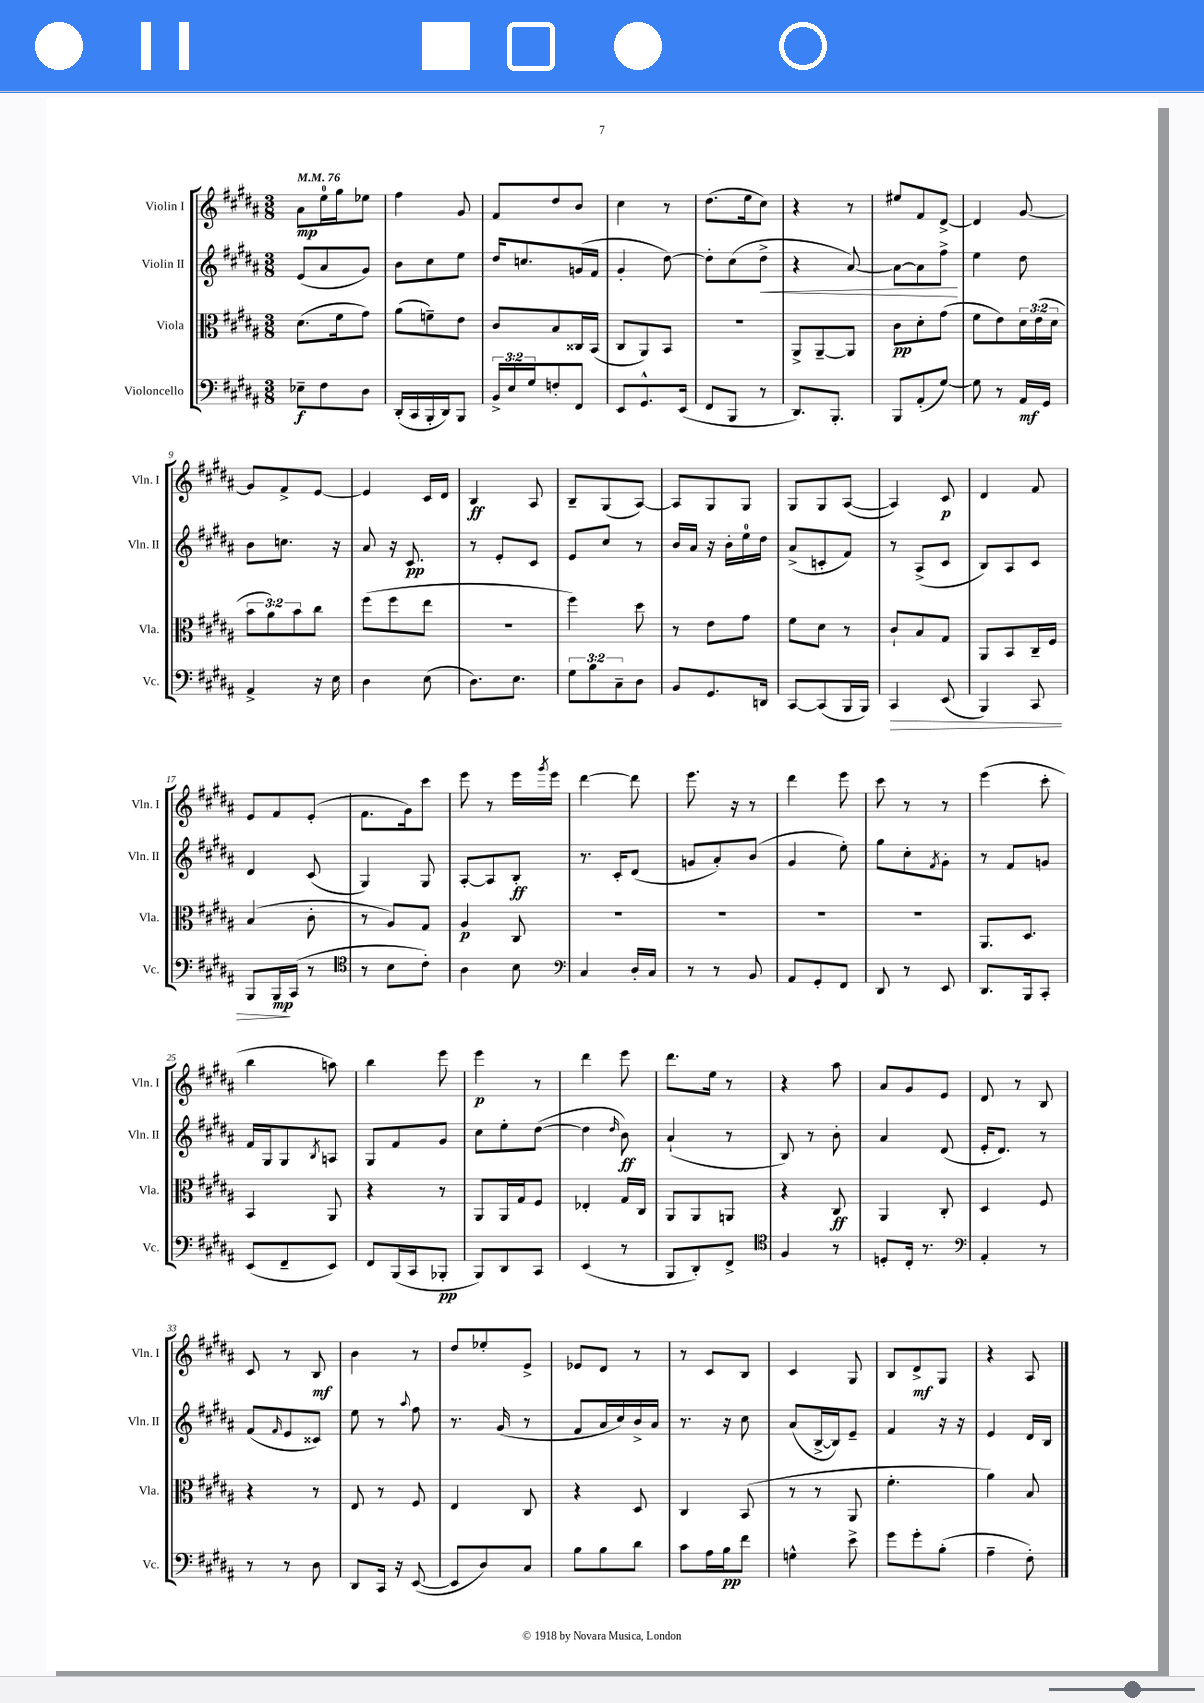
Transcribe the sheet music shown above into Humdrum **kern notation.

**kern	**kern	**kern	**kern
*staff4	*staff3	*staff2	*staff1
*clefF4	*clefC3	*clefG2	*clefG2
*k[f#c#g#d#a#]	*k[f#c#g#d#a#]	*k[f#c#g#d#a#]	*k[f#c#g#d#a#]
*M3/8	*M3/8	*M3/8	*M3/8
*MM76	*MM76	*MM76	*MM76
8E-~	(8.d#	(8e	8a#
8F#	.	8a#	16ee
.	16f#	.	16gg#
8D#	8g#)	8g#)	8ee-
=	=	=	=
(16DD#'	(8a#	8b	4ff#
16CC#	.	.	.
16BBB'	8f~)	8cc#	.
16DD#)	.	.	.
8BBB	8e	8ee	8g#
=	=	=	=
24BB^	8c#	16dd#	8f#
24E	.	.	.
.	.	8.cc	.
24G#	.	.	.
8F'	8B	.	8dd#
8FF#	16C##	(16g	8b
.	(16BB	16f#	.
=	=	=	=
8EE	8C#	4g#'	4cc#
8.GG#^^	8AA#)	.	.
.	8BB	[8dd#)	8r
(16EE	.	.	.
=	=	=	=
8FF#	4.r	8dd#']	(8.dd#
8BBB	.	(8cc#	.
.	.	.	16ee
8r	.	8dd#^	8cc#)
=	=	=	=
8.DD#)	8AA#^	4r	4r
.	[8AA#~	.	.
8.BBB'	.	.	.
.	8AA#]	[8a#)	8r
=	=	=	=
8BBB	8c#	8a#_	8ee#
(8AA#'	8d#'	8a#]	8f#
[8G#)	(8g#	8ff#^	[8d#^
=	=	=	=
8G#]	8f#	4ee	4d#]
8r	8e)	.	.
16AA#	24d#	8dd#	[8g#
.	(24e	.	.
16GG#	.	.	.
.	24d#	.	.
=	=	=	=
4AA#^	12b	8b	8g#]
.	12a#)	.	.
.	.	8.cc	8f#^
.	12b	.	.
16r	8cc#	.	[8e
16E	.	16r	.
=	=	=	=
4D#	(8ff#	8a#	4e]
.	8ff#	16r	.
.	.	8.c#	.
(8E	8ee	.	16c#
.	.	.	16d#
=	=	=	=
8.D#)	4.r	8r	4B
.	.	8e'	.
8.E	.	.	.
.	.	8c#	8A#
=	=	=	=
12G#	4ff#)	8e	8B~
12B	.	.	.
.	.	8cc#	(8G#
12C#~	.	.	.
8D#	8dd#	8r	[8A#)
=	=	=	=
8BB	8r	16b	8A#]
.	.	16a#	.
8.GG#	8e	16r	8G#
.	.	16b'	.
.	8g#	16ee	8G#
16DD	.	16dd#	.
=	=	=	=
[8CC#	8f#	(8a#^	8G#
(8CC#]	8d#	8c'	8G#
16BBB	8r	8f#)	([8A#
16BBB)	.	.	.
=	=	=	=
4CC#	8c#`	8r	4A#])
.	8B	(8A#^	.
(8EE	8G#	8c#	8c#
=	=	=	=
4BBB)	8AA#	8B)	4d#
.	8BB	8A#	.
8CC#	16C#~	8c#	8f#
.	16F#	.	.
=	=	=	=
8BBB	(4B	4d#	8e
16BBB	.	.	8f#
(16CC#	.	.	.
8r	8c#'	(8c#	(8e'
=	=	=	=
*clefC4	*	*	*
8r	8r	4G#)	8.f#
8B	8A#)	.	.
.	.	.	16g#)
8c#')	8G#	8G#	8ccc#
=	=	=	=
4A#	4A#	[8A#'	8eee
.	.	8A#]	8r
8B	8C#	8B'	16eee
.	.	.	8qggg#
.	.	.	16eee
=	=	=	=
*clefF4	*	*	*
4C#	4.r	8.r	[4ddd#
.	.	16c#'	.
16D#'	.	(8d#	8ddd#]
16C#	.	.	.
=	=	=	=
8r	4.r	8g	8.eee
8r	.	8a#')	.
.	.	.	16r
8BB	.	(8b	8r
=	=	=	=
8AA#	4.r	4g#	4ddd#
8GG#'	.	.	.
8FF#	.	8ee')	8eee
=	=	=	=
8DD#	4.r	8gg#	8ccc#
8r	.	8cc#'	8r
.	.	8qf#	.
8EE	.	8g#'	8r
=	=	=	=
8.DD#	8.AA#	8r	(4eee
.	.	8f#	.
16BBB	8.D#	.	.
8CC#'	.	8g	8ccc#'
=	=	=	=
(8EE	4BB	16f#	4bb
.	.	16G#	.
8FF#~	.	8G#	.
.	.	8qB	.
8EE)	8AA#	8A	8aa)
=	=	=	=
8FF#	4r	8G#	4bb
(16BBB	.	8f#	.
16CC#	.	.	.
8BBB-'	8r	8g#	8eee
=	=	=	=
8BBB)	8AA#	8cc#	4eee
8DD#	16AA#	8ee'	.
.	16G#	.	.
8CC#	8F#	([8dd#	8r
=	=	=	=
(4EE	4E-'	4dd#]	4ddd#
.	.	16qqdd#	.
8r	16G#	8b)	8eee
.	16C#	.	.
=	=	=	=
8BBB	8AA#	(4a#`	8.ddd#
8DD#')	8AA#	.	.
.	.	.	16ee
8FF#^	8AA	8r	8r
=	=	=	=
*clefC4	*	*	*
4F#	4r	8B)	4r
.	.	8r	.
8r	8C#	8b'	8aa#
=	=	=	=
8D'	4AA#	4a#	8a#
16C#'	.	.	8g#
8.r	.	.	.
.	8C#'	(8d#	8e
=	=	=	=
*clefF4	*	*	*
4AA#'	4D#	16e'	8d#
.	.	8.d#)	.
.	.	.	8r
8r	8F#	8r	8B
=	=	=	=
8r	4r	(8f#	8c#
.	.	16qqf#	.
8r	.	8e	8r
8D#	8r	8c##)	8B
=	=	=	=
8DD#	8E	8ee	4b
16CC#	8r	8r	.
16r	.	.	.
.	.	8qqaa#	.
([8EE	8F#	8ff#	8r
=	=	=	=
8EE]	4E	8.r	8dd#
8D#)	.	.	8ee-'
.	.	(16g#	.
8C#	8C#	8r	8e^
=	=	=	=
8B	4r	8f#	8e-
8B	.	16a#	8d#
.	.	16cc#)	.
8d#	8D#	16b^	8r
.	.	16a#	.
=	=	=	=
8c#	4C#	8.r	8r
16A#	.	.	8c#
16B	.	16r	.
8f#	(8BB	8cc#	8B
=	=	=	=
4G^^	8r	(8a#	4c#
.	8r	[16B^	.
.	.	16B])	.
8e^	8AA#	8e~	8G#
=	=	=	=
8g#	4.f#'	4f#	8B
8g#'	.	.	8d#^
(8B'	.	16r	8G#
.	.	16r	.
=	=	=	=
4A#~	4a#)	4e	4r
8F#')	8B	16d#	8A#
.	.	16B	.
==	==	==	==
*-	*-	*-	*-
